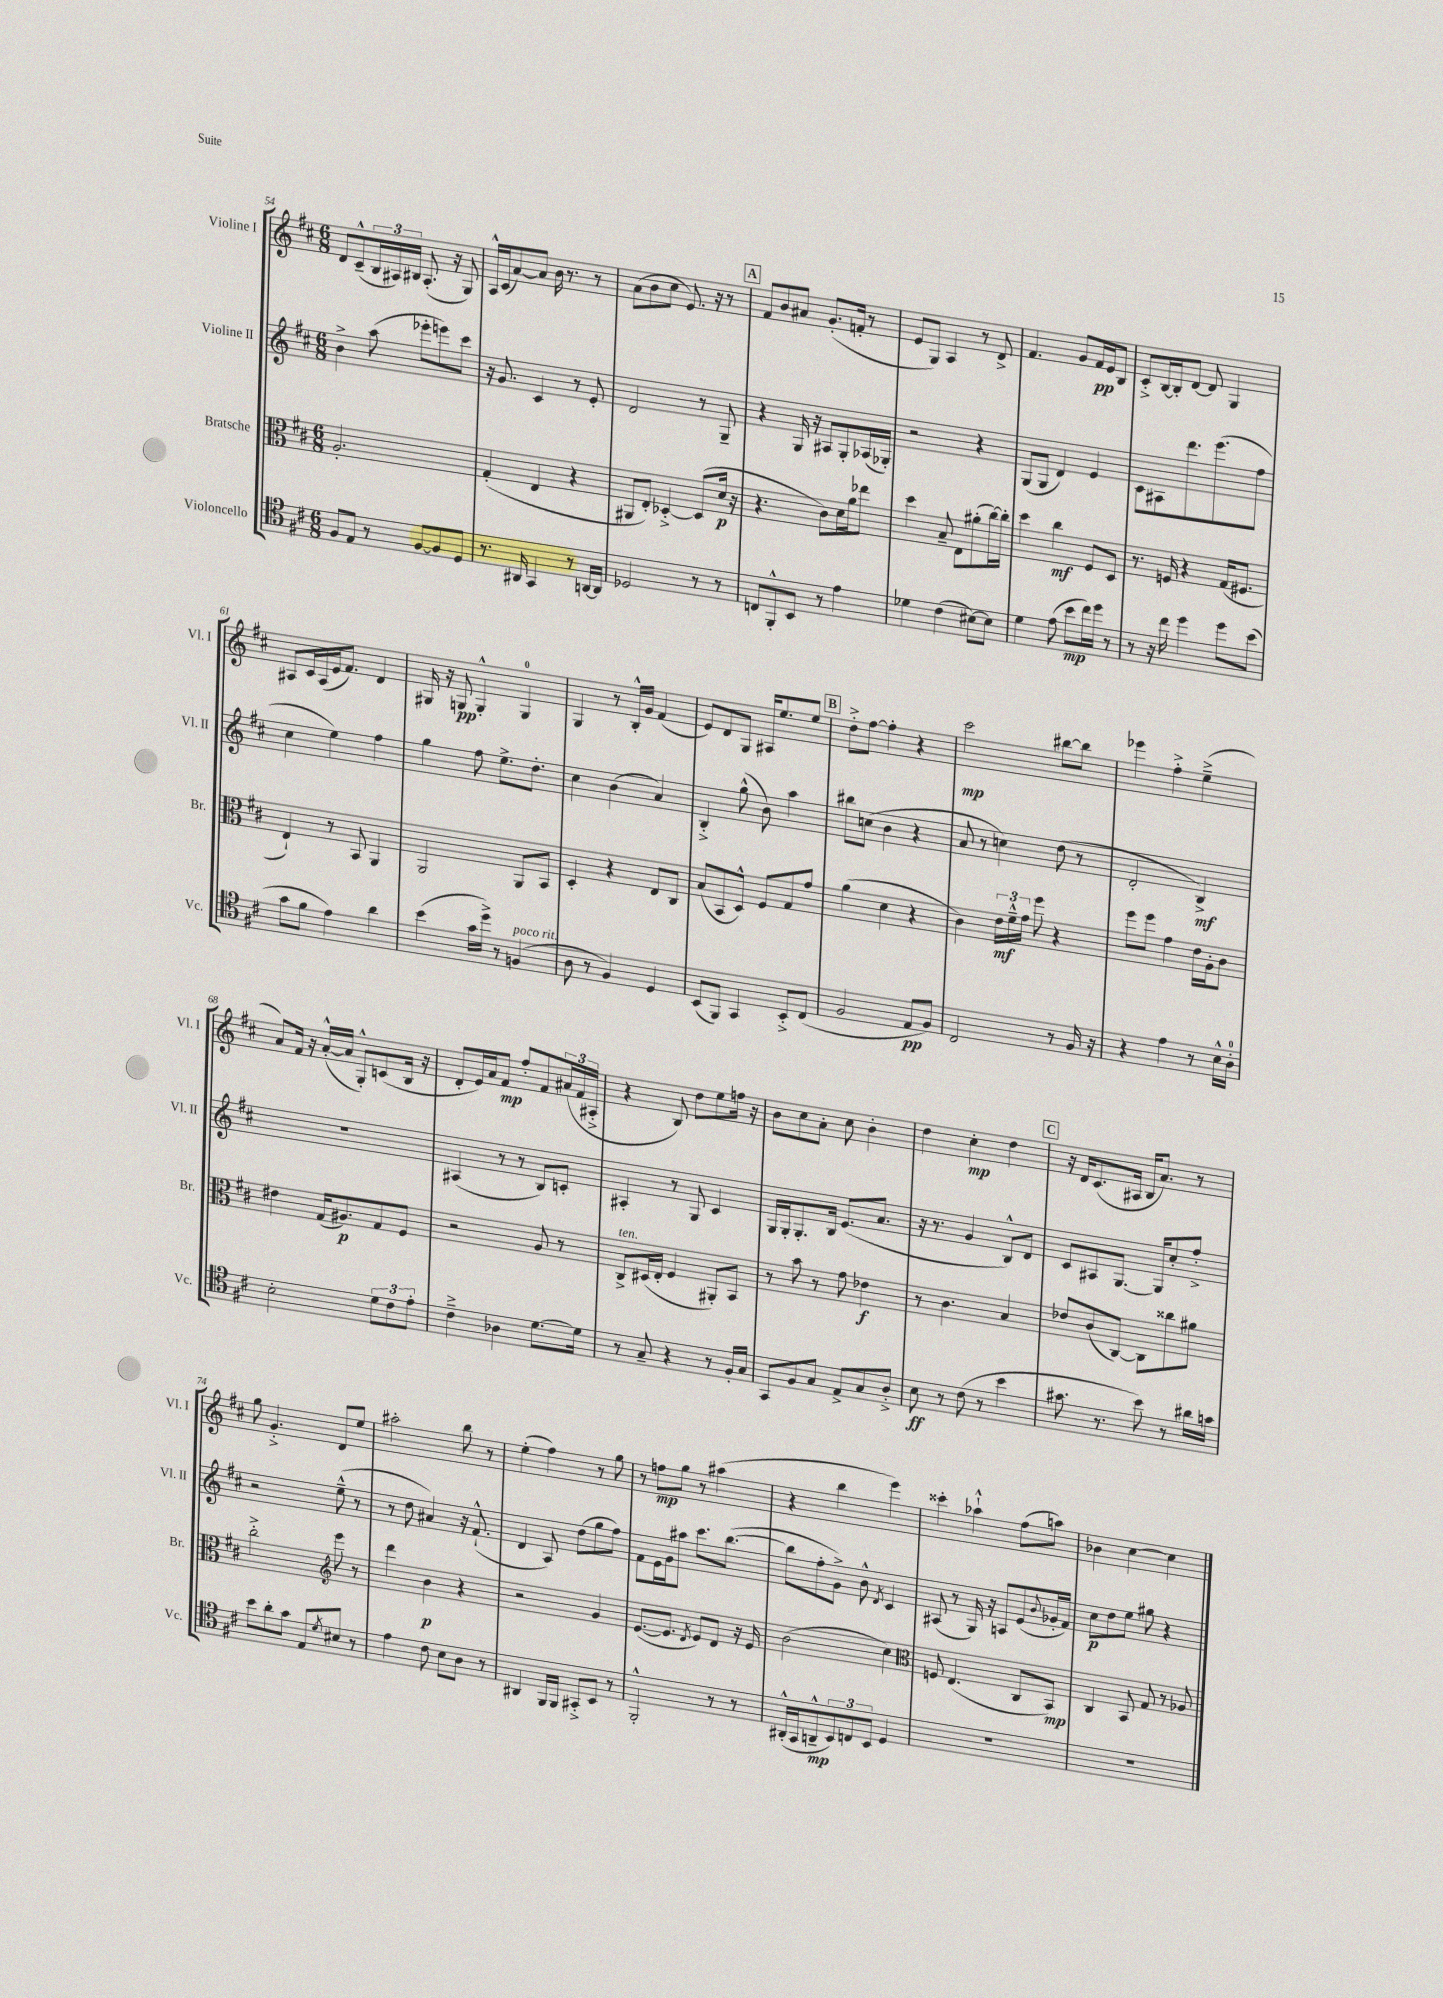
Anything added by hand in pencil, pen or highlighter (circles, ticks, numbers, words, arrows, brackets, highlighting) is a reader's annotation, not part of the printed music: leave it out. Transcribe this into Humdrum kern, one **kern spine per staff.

**kern	**dynam	**kern	**dynam	**kern	**dynam	**kern	**dynam
*part4	*part4	*part3	*part3	*part2	*part2	*part1	*part1
*staff4	*staff4	*staff3	*staff3	*staff2	*staff2	*staff1	*staff1
*I"Violoncello	*	*I"Bratsche	*	*I"Violine II	*	*I"Violine I	*
*I'Vc.	*	*I'Br.	*	*I'Vl. II	*	*I'Vl. I	*
*clefC4	*	*clefC3	*	*clefG2	*	*clefG2	*
*k[f#c#]	*	*k[f#c#]	*	*k[f#c#]	*	*k[f#c#]	*
*M6/8	*	*M6/8	*	*M6/8	*	*M6/8	*
=54	=54	=54	=54	=54	=54	=54	=54
8F#/L	.	2.A'/	.	4b^\	.	8d/L	.
8E/J	.	.	.	.	.	(8c#~^^/	.
8r	.	.	.	(8aa\	.	24B/L	.
.	.	.	.	.	.	24A#X/)	.
.	.	.	.	.	.	24B#X/JJ	.
[8F#/L	.	.	.	8eee-X'\L	.	(8.A#'/	.
8F#/]	.	.	.	8eeen\)	.	.	.
.	.	.	.	.	.	16r	.
8D/J	.	.	.	8ccc#\J	.	8G/)	.
=55	=55	=55	=55	=55	=55	=55	=55
8.r	.	(4G'/	.	16r	.	16A^^/LL	.
.	.	.	.	8.g/	.	(16c#/J	.
.	.	.	.	.	.	[8a/)	.
16AA#X/	.	.	.	.	.	.	.
4GG/	.	4E/	.	4c#/	.	8a/J]	.
.	.	.	.	.	.	16b\	.
.	.	.	.	.	.	8.r	.
8r	.	4r	.	8r	.	.	.
[16AAn/LL	.	.	.	8e'/	.	8r	.
16AA/JJ]	.	.	.	.	.	.	.
=56	=56	=56	=56	=56	=56	=56	=56
2D-X/	.	8AA#X/L	.	2d/	.	(8a\L	.
.	.	8E'/J)	.	.	.	8b\	.
.	.	[4D-X'^/	.	.	.	8cc#\J	.
.	.	.	.	.	.	8.e/)	.
8r	.	(8D-/L]	.	8r	.	.	.
.	.	.	.	.	.	16r	.
8r	.	16d/Jk	p	8G~/	.	8r	.
.	.	16r	.	.	.	.	.
!!LO:REH:place=s1:t=A
=57	=57	=57	=57	=57	=57	=57	=57
8Cn/L	.	4.r	.	4r	.	8f#/L	.
8FF#'^^/	.	.	.	.	.	8b/	.
8BB/J	.	.	.	16G/	.	8a#X/J	.
.	.	.	.	16r	.	.	.
8r	.	8c#\L)	.	8A#X/L	.	(8.g'/L	.
4e\	.	16d\L	.	8G'/	.	.	.
.	.	16a\J	.	.	.	16fn'/Jk	.
.	.	8ee-X\J	.	(16A-X/L	.	8r	.
.	.	.	.	16G-X'/JJ)	.	.	.
=58	=58	=58	=58	=58	=58	=58	=58
4d-X\	.	4dd\	.	2r	.	8e/L	.
.	.	.	.	.	.	8G/J)	.
(4c#\	.	8B~/	.	.	.	4A/	.
.	.	8E\L	.	.	.	.	.
[8B#X\L)	.	(8a#X'\	.	4r	.	8r	.
8B#\J]	.	[16cc#\L)	.	.	.	8d^/	.
.	.	16cc#'\JJ]	.	.	.	.	.
=59	=59	=59	=59	=59	=59	=59	=59
4d\	.	4dd\	.	(8G/L	.	4.f#/	.
.	.	.	.	8G/J	.	.	.
(8e\	.	4cc#\	mf	4d/)	.	.	.
8b\L	mp	.	.	.	.	8g/L	.
16cc#\L)	.	8F#/L	.	4e/	.	16f#/L	pp
16dd\JJ	.	.	.	.	.	16e/J	.
8r	.	8D/J	.	.	.	8B/J	.
=60	=60	=60	=60	=60	=60	=60	=60
8r	.	8.r	.	8c#\L	.	8c#'^/L	.
16r	.	.	.	8A#X\	.	[16B/L	.
16cc#\	.	16Fn/	.	.	.	16B'/J]	.
4dd\	.	4r	.	8.ddd\	.	[8d/J	.
.	.	.	.	.	.	8d/]	.
.	.	.	.	(8.eee\	.	.	.
8dd\L	.	(16G/KL	.	.	.	4G/	.
.	.	8.F#X/J	.	.	.	.	.
(8b\J	.	.	.	8ff#\J	.	.	.
!!LO:LB:g=z
=61	=61	=61	=61	=61	=61	=61	=61
8g\L	.	4E`/)	.	4cc#\	.	8A#X/L	.
8f#\J	.	.	.	.	.	16c#/L	.
.	.	.	.	.	.	(16A#/	.
4e\)	.	8r	.	4ee\)	.	16e/J	.
.	.	.	.	.	.	8.f#/J)	.
.	.	8BB/	.	.	.	.	.
4a\	.	4AA/	.	4ff#\	.	4d/	.
=62	=62	=62	=62	=62	=62	=62	=62
(4b\	.	2AA/	.	4gg\	.	16G#X/	.
.	.	.	.	.	.	16r	.
.	.	.	.	.	.	8Gn/	pp
16g\LL	.	.	.	8ff#\	.	4G'^^/	.
16dd^\JJ)	.	.	.	.	.	.	.
8r	.	.	.	8.ee^\L	.	.	.
!LO:TX:a:i:t=poco rit.	!	!	!	!	!	!	!
(4Fn/	.	8AA/L	.	.	.	4G/	.
.	.	.	.	8.dd'\J	.	.	.
.	.	8BB/J	.	.	.	.	.
=63	=63	=63	=63	=63	=63	=63	=63
8A\	.	4D'/	.	4cc#\	.	4G/	.
8r	.	.	.	.	.	.	.
4F#/)	.	4r	.	(4b\	.	8r	.
.	.	.	.	.	.	16B'^^/LL	.
.	.	.	.	.	.	16g/JJ	.
4D/	.	8E/L	.	4a/)	.	(4f#/	.
.	.	8C#/J	.	.	.	.	.
=64	=64	=64	=64	=64	=64	=64	=64
(8BB/L	.	(8B/L	.	4B'^/	.	8e/L)	.
8FF#/J)	.	8BB/	.	.	.	8d/	.
4GG/	.	8D^^/J)	.	(8gg^^\	.	8G/J	.
.	.	8F#/L	.	8b\)	.	16A#X/KL	.
.	.	.	.	.	.	8.ee/	.
8BB'^/L	.	8G/	.	4aa\	.	.	.
(8C#/J	.	8g/J	.	.	.	8ee/J	.
!!LO:REH:place=s1:t=B
=65	=65	=65	=65	=65	=65	=65	=65
2F#/	.	(4a\	.	8bb#X\L	.	8dd'^\L	.
.	.	.	.	(8ccn\J	.	[8ff#\J	.
.	.	4d\	.	4b\	.	4ff#'\]	.
8E/L	pp	4r	.	4r	.	4r	.
8F#/J)	.	.	.	.	.	.	.
=66	=66	=66	=66	=66	=66	=66	=66
2C#/	.	4c#\)	.	8a/	.	2ccc#\	mp
.	.	.	.	8r	.	.	.
.	.	24e\LL	mf	4ccn\)	.	.	.
.	.	24f#~^^\	.	.	.	.	.
.	.	24g\JJ	.	.	.	.	.
.	.	8ff#\	.	.	.	.	.
8r	.	4r	.	(8dd\	.	[8bb#X\L	.
16F#/	.	.	.	8r	.	8bb#\J]	.
16r	.	.	.	.	.	.	.
=67	=67	=67	=67	=67	=67	=67	=67
4r	.	8ff#\L	.	2d'/	.	4eee-X\	.
.	.	8ff#\J	.	.	.	.	.
4e\	.	4g\	.	.	.	4ff#'^\	.
8r	.	16e\LL	.	4B^/)	mf	(4ee~^\	.
.	.	16A'\J	.	.	.	.	.
16B^^\LL	.	8c#\J	.	.	.	.	.
16A'\JJ	.	.	.	.	.	.	.
!!LO:LB:g=z
=68	=68	=68	=68	=68	=68	=68	=68
2B'\	.	4e#X\	.	2.r	.	8a/L)	.
.	.	.	.	.	.	16f#/Jk	.
.	.	.	.	.	.	16r	.
.	.	(16G/KL	.	.	.	([16a'^^/LL	.
.	.	8.A#X/)	p	.	.	16a/JJ]	.
.	.	.	.	.	.	8G'^^/L)	.
12d\L	.	8G/	.	.	.	(8cn/	.
12c#\	.	.	.	.	.	.	.
.	.	8F#/J	.	.	.	16B/Jk	.
12e'\J	.	.	.	.	.	.	.
.	.	.	.	.	.	16r	.
=69	=69	=69	=69	=69	=69	=69	=69
4c#~^\	.	2r	.	(4A#X/	.	8d'/L	.
.	.	.	.	.	.	16e/L)	.
.	.	.	.	.	.	16a/J	.
4A-X\	.	.	.	8r	.	8f#/J	mp
.	.	.	.	8r	.	8ff#'/L	.
[8.d\L	.	8A/	.	8B/L)	.	8f#/	.
.	.	8r	.	8cn'/J	.	(24a#X/L	.
.	.	.	.	.	.	24f#/	.
16d\Jk]	.	.	.	.	.	.	.
.	.	.	.	.	.	24A#X'^/JJ	.
=70	=70	=70	=70	=70	=70	=70	=70
!	!	!LO:TX:a:i:t=ten.	!	!	!	!	!
8r	.	8C#^/L	.	4A#X'/	.	4r	.
8G~/	.	(16D#X/L	.	.	.	.	.
.	.	16E'/JJ	.	.	.	.	.
4r	.	4F#/	.	8r	.	8B/)	.
.	.	.	.	8G/	.	8dd\L	.
8r	.	8AA#X'/L)	.	4c#/	.	8ee\	.
16F#'/LL	.	8BB/J	.	.	.	16ffn\Jk	.
16G/JJ	.	.	.	.	.	16r	.
=71	=71	=71	=71	=71	=71	=71	=71
8GG/L	.	8r	.	16G/LL	.	8b\L	.
.	.	.	.	16G'/J	.	.	.
8F#/	.	8b\	.	8.G'/	.	8cc#\	.
8G/J	.	8r	.	.	.	8a'\J	.
.	.	.	.	16B/Jk	.	.	.
8E^/L	.	8g\	.	(8.e/L	.	8cc#\	.
8G/	.	4e-X\	f	.	.	4b'\	.
.	.	.	.	8.a/J	.	.	.
8A'^/J	.	.	.	.	.	.	.
=72	=72	=72	=72	=72	=72	=72	=72
8B\	ff	8r	.	16r	.	4dd\	.
.	.	.	.	8.r	.	.	.
8r	.	4.c#\	.	.	.	.	.
(8c#\	.	.	.	4g/	.	4cc#'\	mp
8r	.	.	.	.	.	.	.
4b\	.	4B/	.	8B^^/L)	.	4dd\	.
.	.	.	.	8d/J	.	.	.
!!LO:REH:place=s1:t=C
=73	=73	=73	=73	=73	=73	=73	=73
8.g#X\	.	8e-X/L	.	8c#/L	.	16r	.
.	.	.	.	.	.	16d/KL	.
.	.	(8c#/	.	8A#X/	.	(8.c#/	.
8.r	.	.	.	.	.	.	.
.	.	[8C#/J)	.	[8.G/J	.	.	.
.	.	.	.	.	.	16A#X/Jk	.
8b\)	.	8C#\L]	.	.	.	16B/KL	.
.	.	.	.	16G/KL]	.	8.a/J)	.
8r	.	8cc##X\	.	8cc#'/	.	.	.
16a#X\LL	.	8a#X\J	.	8ff#'^/J	.	8r	.
16gn\JJ	.	.	.	.	.	.	.
!!LO:LB:g=z
=74	=74	=74	=74	=74	=74	=74	=74
8b\L	.	2cc#'^\	.	2r	.	8gg\	.
8a'\	.	.	.	.	.	4.g'^/	.
8g\J	.	.	.	.	.	.	.
8E/L	.	.	.	.	.	.	.
8qd/	.	.	.	.	.	.	.
*	*	*clefG2	*	*	*	*	*
8B#X/J	.	8eee\	.	(8ee~^^\	.	8d/L	.
8r	.	8r	.	8r	.	8ee/J	.
=75	=75	=75	=75	=75	=75	=75	=75
4e\	.	4ddd\	.	8r	.	2aa#X'\	.
.	.	.	.	8dd\	.	.	.
8c#\	.	4b\	p	4a#X/)	.	.	.
8B\L	.	.	.	.	.	.	.
8A\J	.	4r	.	16r	.	8bb\	.
.	.	.	.	(8.f#`^^/	.	.	.
8r	.	.	.	.	.	8r	.
=76	=76	=76	=76	=76	=76	=76	=76
4AA#X/	.	2r	.	4d/	.	(4ee'\	.
16FF#/LL	.	.	.	8A/)	.	4ff#\)	.
16FF#/JJ	.	.	.	.	.	.	.
8GG#X'^/L	.	.	.	(8dd\L	.	.	.
8BB/J	.	4g/	.	8gg\	.	8r	.
8r	.	.	.	8ff#\J)	.	8gg\	.
=77	=77	=77	=77	=77	=77	=77	=77
2FF#'^^/	.	([8.e/L	.	8f#\L	.	8r	.
.	.	.	.	16e\L	.	8ffn\L	mp
.	.	8.e/J]	.	16g\J	.	.	.
.	.	.	.	8aa#X\J	.	8gg\J	.
.	.	8qd/	.	.	.	.	.
.	.	8e/L)	.	8.ccc#\L	.	8r	.
8r	.	8d/J	.	.	.	(4aa#X\	.
.	.	.	.	([8.bb\J	.	.	.
8r	.	16r	.	.	.	.	.
.	.	16e/	.	.	.	.	.
=78	=78	=78	=78	=78	=78	=78	=78
(16AA#X'^^/LL	.	(2b\	.	8bb\L]	.	4r	.
16GG/J	.	.	.	.	.	.	.
8AAn~^^/	mp	.	.	8ff#'\	.	.	.
12BB/)	.	.	.	8g^\J)	.	4bb\	.
12Cn/	.	.	.	.	.	.	.
.	.	.	.	8b^^\	.	.	.
12BB/J	.	.	.	.	.	.	.
.	.	.	.	8qd/	.	.	.
4D/	.	4cc#\)	.	4c#/	.	4eee\)	.
=79	=79	=79	=79	=79	=79	=79	=79
*	*	*clefC3	*	*	*	*	*
2.r	.	8Fn/	.	(8A#X/	.	4ccc##X'\	.
.	.	(4.E/	.	8r	.	.	.
.	.	.	.	16G/)	.	4aa-X`^^\	.
.	.	.	.	16r	.	.	.
.	.	.	.	8An/L	.	.	.
.	.	8C#/L	.	(8e/	.	(8ff#\L	.
.	.	.	.	8qqb/	.	.	.
.	.	8BB/J)	mp	16g-X'/L	.	8aan\J)	.
.	.	.	.	16f#/JJ)	.	.	.
=80	=80	=80	=80	=80	=80	=80	=80
2.r	.	4C#/	.	8cc#\L	p	4b-X\	.
.	.	.	.	8dd\	.	.	.
.	.	8BB/	.	8ee\J	.	[4cc#\	.
.	.	8G/	.	8gg#X\	.	.	.
.	.	8r	.	4r	.	4cc#\]	.
.	.	8A-X/	.	.	.	.	.
==	==	==	==	==	==	==	==
*-	*-	*-	*-	*-	*-	*-	*-
